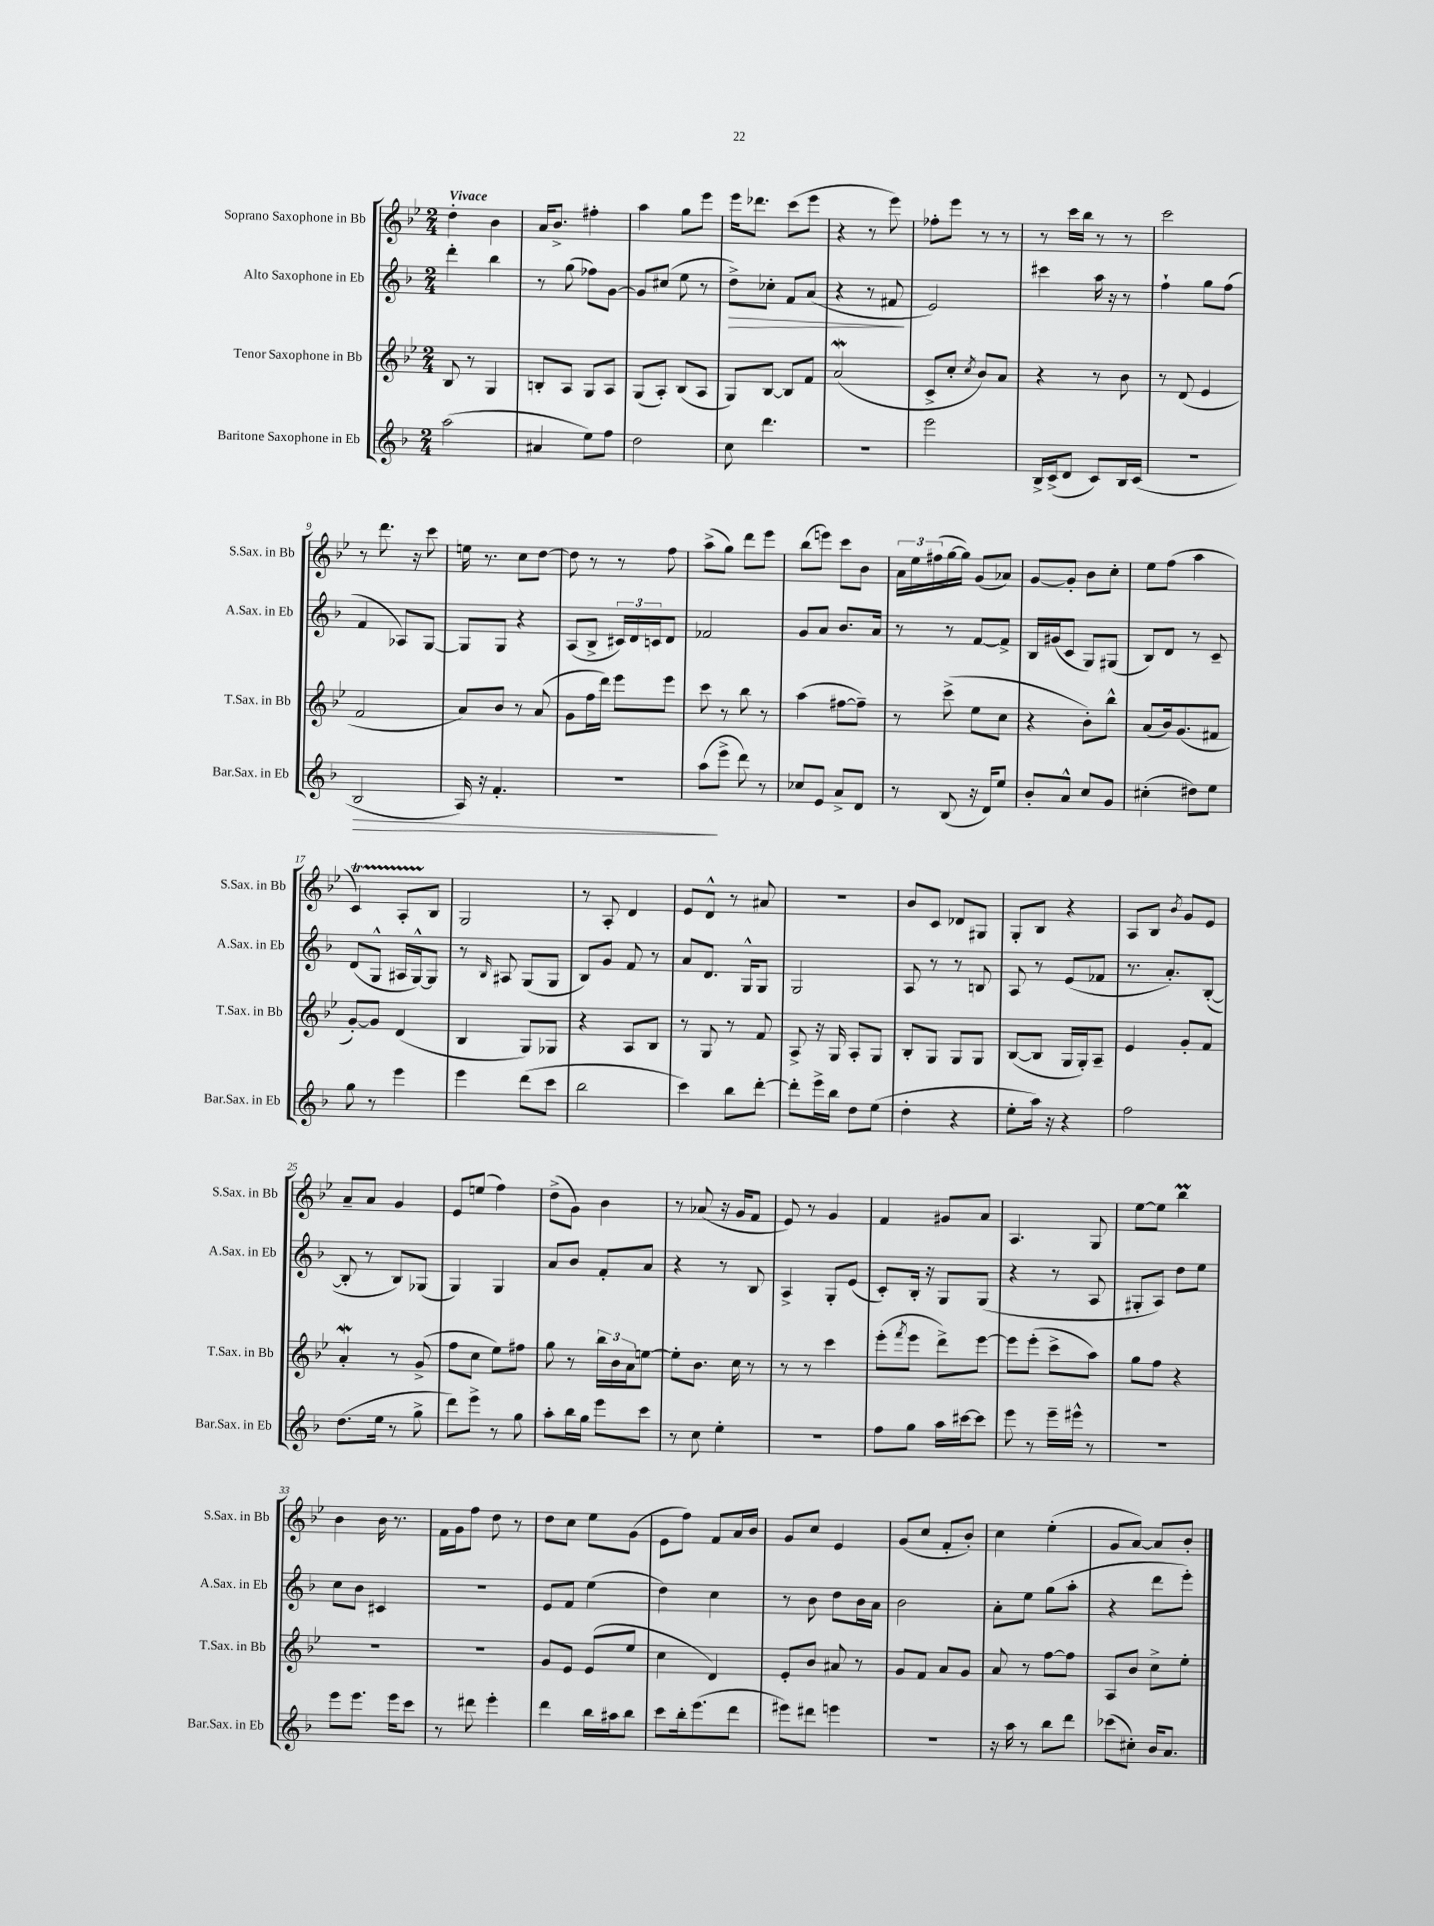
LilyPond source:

<<
\new StaffGroup <<
\new Staff = "s0" \with { instrumentName = "Soprano Saxophone in Bb" shortInstrumentName = "S.Sax. in Bb" } {
    \clef treble \key bes \major \numericTimeSignature \time 2/4 \tempo "Vivace"
    d''4-. bes'4 |
    a'16 bes'8.-> fis''4-. |
    a''4 g''8 ees'''8 |
    ees'''16 des'''8. c'''8( ees'''8 |
    r4 r8 ees'''8) |
    fes''8-. ees'''8 r8 r8 |
    r8 c'''16 bes''16 r8 r8 |
    c'''2 |
    r8 d'''8. r16 c'''8 |
    e''16 r8. c''8 d''8~ |
    d''8 r8 r8 f''8 |
    a''8->( g''8) d'''8 ees'''8 |
    bes''8( e'''8) c'''8 bes'8 |
    \tuplet 3/2 { a'16 ees''16 fis''16( } g''16~ g''16) g'8( aes'8) |
    g'8~ g'8-. bes'8 c''8-. |
    ees''8 f''8( a''4 |
    c'4\startTrillSpan) a8-. bes8\stopTrillSpan |
    g2 |
    r8 a8-. d'4 |
    ees'8 d'8-^ r8 ais'8 |
    R2 |
    bes'8 c'8 des'8 gis8 |
    g8-. bes8 r4 |
    a8 bes8 \acciaccatura { bes'8 } g'8 ees'8 |
    a'8-- a'8 g'4 |
    ees'8 e''8( f''4) |
    d''8->( g'8) bes'4 |
    r8 aes'8( r16 g'16 f'8 |
    ees'8) r8 g'4 |
    f'4 gis'8 a'8 |
    a4. g8 |
    ees''8~ ees''8 bes''4\prall |
    bes'4 bes'16 r8. |
    f'16 g'16 f''8 d''8 r8 |
    d''8 c''8 ees''8 g'8( |
    ees'8 f''8) f'8 a'16 bes'16 |
    g'8 c''8 ees'4 |
    g'8( c''8 f'8-. bes'8-.) |
    c''4 ees''4-.( |
    g'8 a'8~) a'8 bes'8-. \bar "|." |
}
\new Staff = "s1" \with { instrumentName = "Alto Saxophone in Eb" shortInstrumentName = "A.Sax. in Eb" } {
    \clef treble \key f \major \numericTimeSignature \time 2/4
    d'''4-. bes''4 |
    r8 g''8( fes''8) g'8~ |
    g'8 cis''8( e''8 r8 |
    d''8->\>) ces''8-. f'8 a'8( |
    r4 r8 fis'8\! |
    e'2) |
    cis'''4 a''16 r16 r8 |
    f''4-! g''8 f''8( |
    f'4 aes8) g8~ |
    g8 g8 r4 |
    a8( bes8-> \tuplet 3/2 { cis'16) d'16 c'16 } d'8 |
    fes'2 |
    g'8 a'8 bes'8. a'16 |
    r8 r8 f'8~ f'8-> |
    bes16 gis'16( c'8 g8) gis8( |
    bes8) d'8 r8 c'8-- |
    d'8( g8-^ ais16 g16~-^) g8 |
    r8 \grace { bes16 } ais8 g8( g8 |
    bes8) g'8 f'8 r8 |
    a'8 d'8. g16-^ g8 |
    g2 |
    a8 r8 r8 b8 |
    a8 r8 e'8( fes'8 |
    r8. a'8.-.) bes8~-.( |
    bes8-. r8 bes8) ges8( |
    g4) g4 |
    a'8 bes'8 f'8-. a'8 |
    r4 r8 bes8 |
    a4-> g8-. e'8( |
    c'8-.) bes16-. r16 g8 g8( |
    r4 r8 a8 |
    gis8-. a8) d''8 e''8 |
    c''8 bes'8 cis'4 |
    R2 |
    e'8 f'8 e''4( |
    d''4) c''4 |
    r8 bes'8 d''8 bes'16 a'16 |
    bes'2 |
    a'8-. e''8 g''8( a''8-. |
    r4 d'''8 e'''8-.) \bar "|." |
}
\new Staff = "s2" \with { instrumentName = "Tenor Saxophone in Bb" shortInstrumentName = "T.Sax. in Bb" } {
    \clef treble \key bes \major \numericTimeSignature \time 2/4
    bes8 r8 g4 |
    b8-. a8 g8 a8 |
    g8( a8-.) bes8( a8 |
    g8) bes8~ bes8 f'8 |
    a'2\mordent( |
    c'8-> c''8-. \acciaccatura { c''8 } bes'8) a'8 |
    r4 r8 bes'8 |
    r8 d'8( ees'4 |
    f'2 |
    a'8) bes'8 r8 a'8( |
    g'8 f''16 d'''16) ees'''8 ees'''8 |
    c'''8 r8 bes''8 r8 |
    a''4( fis''8~ fis''8--) |
    r8 c'''8->( ees''8 c''8 |
    r4 bes'8-.) bes''8-^ |
    a'8( bes'16) g'8.( fis'8 |
    g'8~-.) g'8 d'4( |
    bes4 g8) ges8 |
    r4 a8 bes8 |
    r8 g8 r8 f'8 |
    a8-> r16 g16 a8-. g8 |
    bes8-. g8 g8 g8 |
    bes8~( bes8 g16 g16-.) a8-- |
    ees'4 g'8-. f'8 |
    a'4-.\mordent r8 g'8->( |
    f''8 c''8 ees''8) fis''8 |
    g''8 r8 \tuplet 3/2 { bes''16 bes'16 a'16 } e''8~ |
    e''8-. bes'8. c''16 r8 |
    r8 r8 c'''4 |
    ees'''8-.( \acciaccatura { f'''8 } ees'''8 d'''8->) ees'''8~ |
    ees'''8 ees'''8-.( c'''8-> a''8) |
    g''8 f''8 r4 |
    R2 |
    R2 |
    g'8 ees'8 ees'8( ees''8 |
    c''4 d'4) |
    ees'8-. bes'8 ais'8 r8 |
    g'8 f'8 a'8 g'8 |
    a'8 r8 f''8~ f''8 |
    a8 bes'8 c''8-> ees''8-. \bar "|." |
}
\new Staff = "s3" \with { instrumentName = "Baritone Saxophone in Eb" shortInstrumentName = "Bar.Sax. in Eb" } {
    \clef treble \key f \major \numericTimeSignature \time 2/4
    a''2( |
    ais'4 e''8) f''8 |
    d''2 |
    c''8 d'''4. |
    R2 |
    e'''2 |
    bes16-> c'16->( d'8 c'8) bes16 c'16( |
    R2 |
    bes2\> |
    a16) r16 f'4.-. |
    r2 |
    a''8\!( e'''8-> d'''8) r8 |
    ces''8 e'8 a'8-> d'8 |
    r8 bes8( r16 d'16) e''8 |
    bes'8-. a'8-^ c''8 g'8 |
    cis''4-.( dis''8) e''8 |
    g''8 r8 e'''4 |
    e'''4 d'''8( c'''8 |
    bes''2 |
    c'''4) bes''8 d'''8~-. |
    d'''8-. e'''16-> bes''16 d''8 e''8( |
    d''4-. r4 |
    e''8-. a''16) r16 r4 |
    f''2 |
    d''8.( e''16 r8 g''8-> |
    d'''8) e'''8-> r8 g''8 |
    a''8-. bes''16 g''16 e'''8 c'''8 |
    r8 c''8 e''4-. |
    R2 |
    f''8 g''8 a''16 cis'''16~ cis'''8 |
    e'''8 r8 e'''16-- eis'''16-^ r8 |
    R2 |
    e'''8 e'''8. e'''16 c'''8 |
    r8 dis'''8 e'''4-. |
    d'''4 bes''16 ais''16 bes''8 |
    c'''8 bes''16-. e'''8.( d'''8 |
    eis'''8) dis'''8 e'''4 |
    R2 |
    r16 a''16 r8 bes''8 d'''8 |
    ces'''8( cis''8-.) bes'16 a'8. \bar "|." |
}
>>
>>
